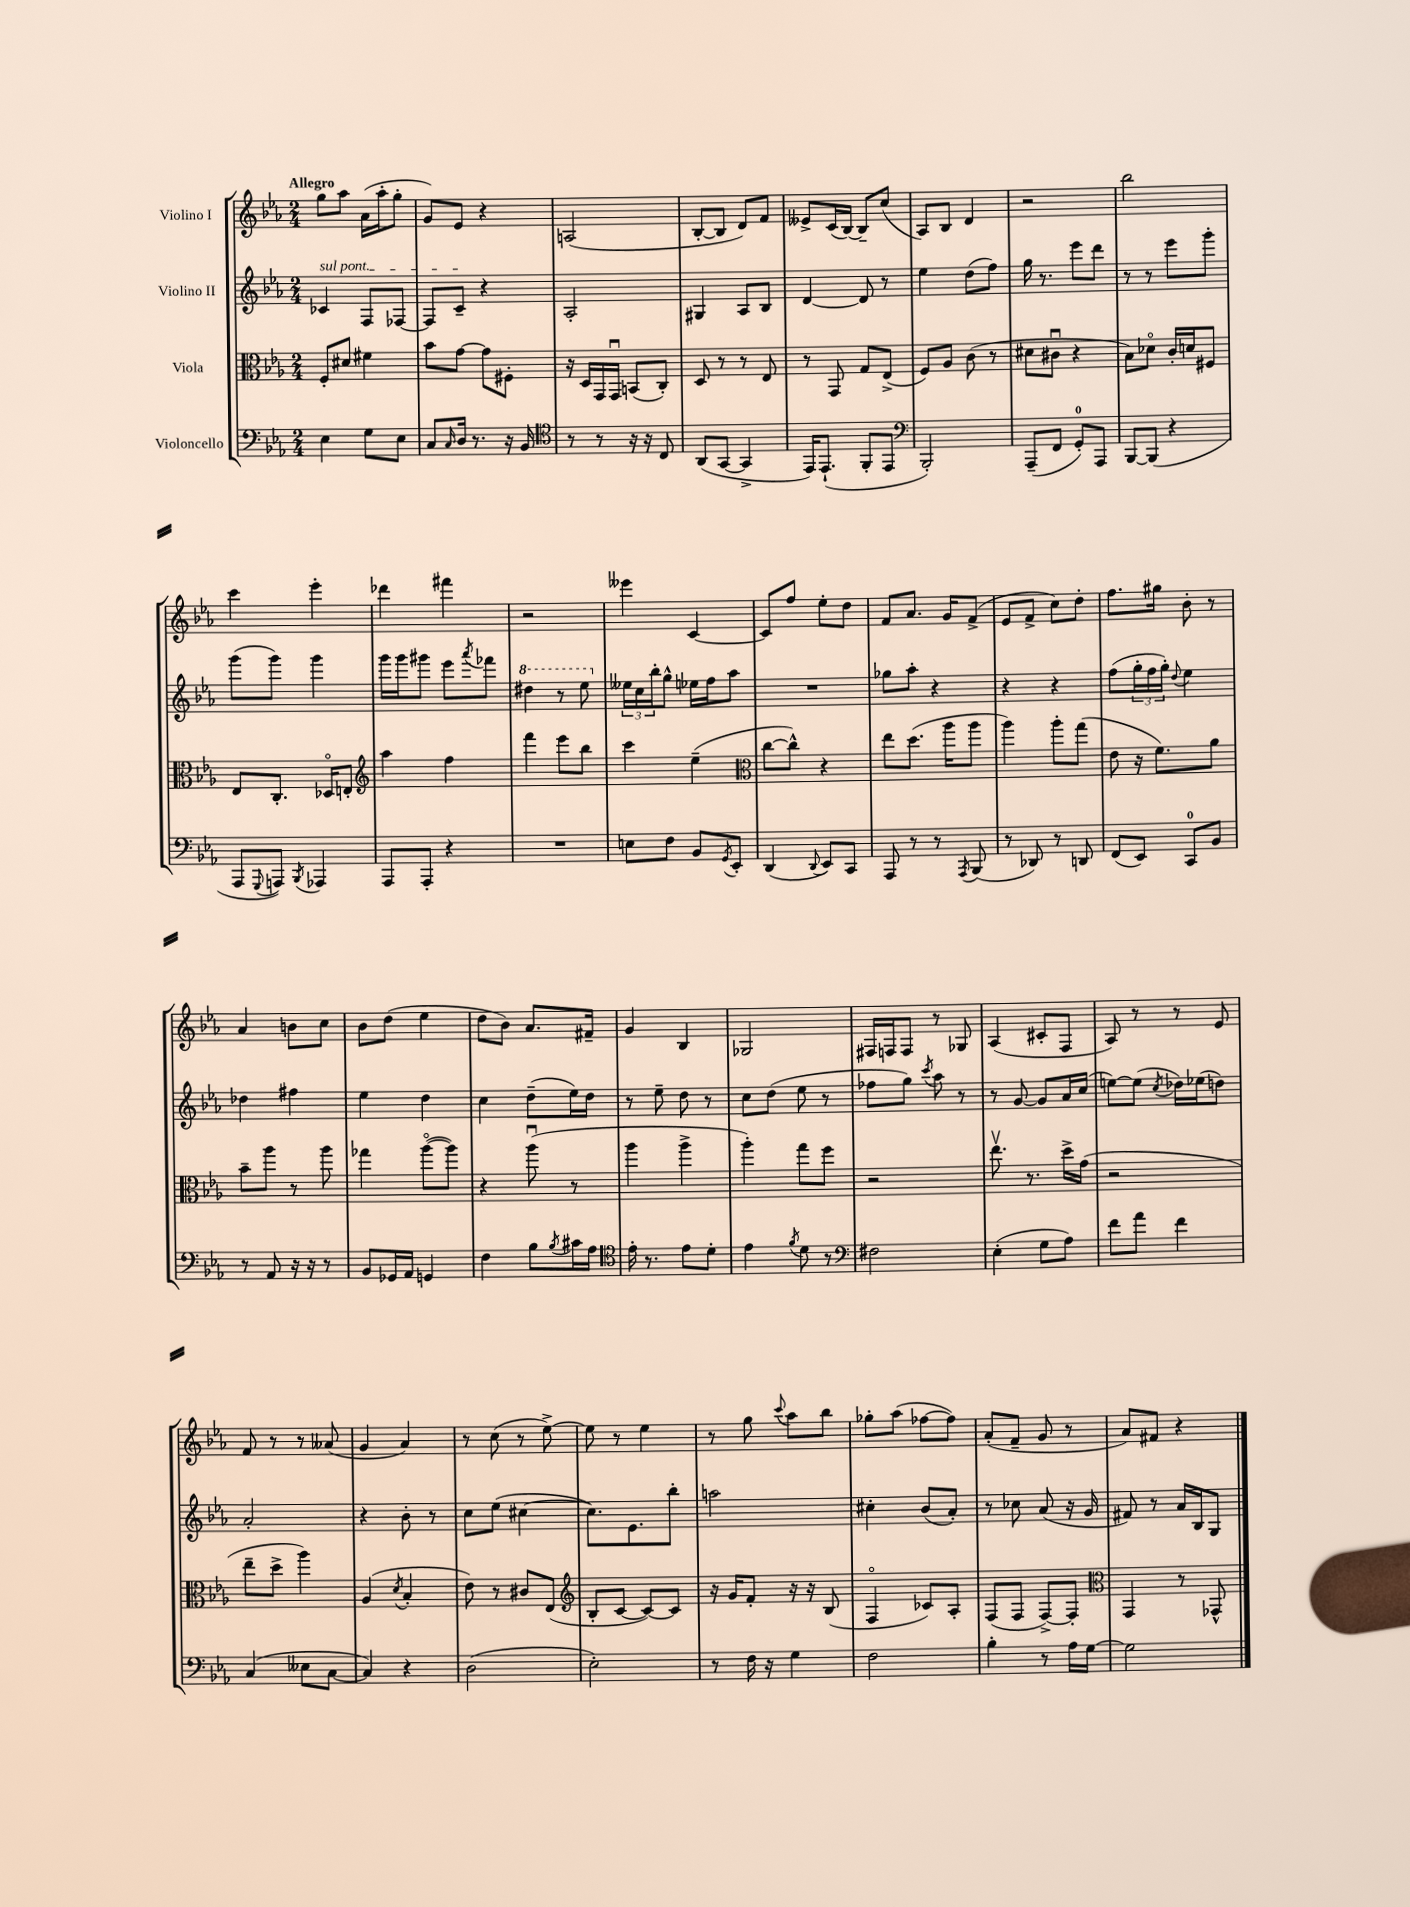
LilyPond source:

<<
\new StaffGroup <<
\new Staff = "s0" \with { instrumentName = "Violino I" } {
    \clef treble \key ees \major \numericTimeSignature \time 2/4 \tempo "Allegro"
    g''8 aes''8 aes'16( aes''16-. g''8-. |
    g'8) ees'8 r4 |
    a2( |
    bes8~-. bes8 d'8) f'8 |
    eeses'8-> c'16( bes16~) bes8-- c''8( |
    aes8) bes8 d'4 |
    r2 |
    bes''2 |
    c'''4 ees'''4-. |
    des'''4 fis'''4 |
    r2 |
    eeses'''4 c'4~ |
    c'8 f''8 ees''8-. d''8 |
    f'8 aes'8. g'16 f'8->( |
    ees'8 f'8-> c''8) d''8-. |
    f''8. gis''16 bes'8-. r8 |
    aes'4 b'8 c''8 |
    bes'8 d''8( ees''4 |
    d''8 bes'8) aes'8. fis'16-- |
    g'4 bes4 |
    ges2 |
    fis16 f16 f8 r8 ges8 |
    aes4( cis'8-. f8 |
    aes8) r8 r8 ees'8 |
    f'8 r8 r8 aeses'8( |
    g'4 aes'4) |
    r8 c''8( r8 ees''8~->) |
    ees''8 r8 ees''4 |
    r8 g''8 \appoggiatura { c'''8 } aes''8 bes''8 |
    ges''8-. aes''8( fes''8~ fes''8) |
    aes'8-.( f'8-- g'8 r8 |
    aes'8) fis'8 r4 \bar "|." |
}
\new Staff = "s1" \with { instrumentName = "Violino II" } {
    \clef treble \key ees \major \numericTimeSignature \time 2/4
    \once \override TextSpanner.bound-details.left.text = \markup { \italic "sul pont." } ces'4\startTextSpan f8 fes8~ |
    fes8 c'8--\stopTextSpan r4 |
    aes2-. |
    gis4 aes8 bes8 |
    d'4~ d'8 r8 |
    ees''4 d''8( f''8) |
    g''16 r8. ees'''8 d'''8 |
    r8 r8 ees'''8 g'''8-. |
    g'''8( g'''8) g'''4 |
    g'''16 g'''16 gis'''8 ees'''8 \acciaccatura { aes'''8 } fes'''8 |
    \ottava #1 dis'''4 r8 ees'''8 \ottava #0 |
    \tuplet 3/2 { eeses''16 c''16 bes''16-. } g''8-^ ees''16 f''16 aes''8 |
    R2 |
    ges''8 aes''8-. r4 |
    r4 r4 |
    f''8( \tuplet 3/2 { g''16-. f''16 g''16-.) } \appoggiatura { d''8 } ees''4 |
    des''4 fis''4 |
    ees''4 d''4 |
    c''4 d''8--( ees''16) d''16 |
    r8 ees''8-- d''8 r8 |
    c''8 d''8( ees''8 r8 |
    fes''8 g''8) \acciaccatura { c'''8 } aes''8 r8 |
    r8 g'8~ g'8 aes'16 c''16( |
    e''8~) e''8( \acciaccatura { c''8 } des''16) ees''16( d''8) |
    aes'2-. |
    r4 bes'8-. r8 |
    c''8 ees''8( cis''4~ |
    cis''8.) ees'8. bes''8-. |
    a''2 |
    cis''4-. bes'8( aes'8-.) |
    r8 ces''8 aes'8( r16 g'16 |
    fis'8) r8 aes'16 bes16 g8 \bar "|." |
}
\new Staff = "s2" \with { instrumentName = "Viola" } {
    \clef alto \key ees \major \numericTimeSignature \time 2/4
    f8-. dis'8 fis'4 |
    bes'8 g'8~ g'8 fis8-. |
    r16 d16 g,16 g,16\downbow b,8( c8-.) |
    d8 r8 r8 ees8 |
    r8 g,8 g8 ees8->( |
    f8) aes8 c'8( r8 |
    dis'8 cis'8\downbow r4 |
    bes8) des'8\flageolet c'16-. d'16 fis8 |
    ees8 c8.-. des16\flageolet e8-. |
    \clef treble aes''4 f''4 |
    f'''4 ees'''8 bes''8 |
    c'''4 ees''4--( |
    \clef alto c''8~ c''8-^) r4 |
    ees''8 d''8.( aes''16 aes''8 |
    aes''4) aes''8-. g''8( |
    ees'8 r16 f'8.) aes'8 |
    bes'8-- aes''8 r8 aes''8 |
    ges''4 aes''8~\flageolet( aes''8) |
    r4 aes''8\downbow( r8 |
    aes''4 aes''4-> |
    aes''4-.) g''8 f''8 |
    r2 |
    ees''8.\upbow r8. d''16-> g'16( |
    r2 |
    ees''8-- d''8-> aes''4) |
    aes4( \acciaccatura { d'8 } bes4-. |
    ees'8) r8 cis'8 ees8( |
    \clef treble bes8-. c'8~ c'8~) c'8 |
    r16 g'16 f'8-. r16 r16 bes8( |
    f4\flageolet ces'8) aes8-. |
    f8( f8 f8~->) f8-. |
    \clef alto g,4 r8 ges,8-^ \bar "|." |
}
\new Staff = "s3" \with { instrumentName = "Violoncello" } {
    \clef bass \key ees \major \numericTimeSignature \time 2/4
    ees4 g8 ees8 |
    c8 \grace { c16 } d16 r8. r16 bes,16 |
    \clef tenor r8 r8 r16 r16 c8 |
    aes,8( g,8~ g,4-> |
    ees,16) ees,8.-!( f,8-. ees,8 |
    \clef bass bes,,2-.) |
    aes,,8--( f,8 g,8-0-.) aes,,8 |
    bes,,8~ bes,,8( r4 |
    aes,,8 \appoggiatura { g,,8 } a,,8) \acciaccatura { bes,,8 } aes,,4 |
    aes,,8 aes,,8-. r4 |
    R2 |
    e8 f8 bes,8 \acciaccatura { g,8 } ees,8-. |
    d,4( \appoggiatura { d,8 } ees,8) c,8 |
    aes,,8 r8 r8 \acciaccatura { aes,,8 } bes,,8( |
    r8 des,8) r8 d,8 |
    f,8( ees,8) c,8-0 bes,8 |
    r8 aes,8 r16 r16 r8 |
    bes,8 ges,16 aes,16 g,4 |
    f4 bes8 \acciaccatura { bes8 } cis'16 aes16 |
    \clef tenor ees'16-. r8. ees'8 d'8-. |
    ees'4 \acciaccatura { f'8 } d'8 r8 |
    \clef bass fis2 |
    ees4-.( g8 aes8) |
    f'8 aes'8 f'4 |
    c4( eeses8 c8~ |
    c4) r4 |
    d2( |
    ees2-.) |
    r8 f16 r16 g4 |
    f2 |
    bes4-. r8 aes16 g16~ |
    g2 \bar "|." |
}
>>
>>
\layout { \context { \Score \remove "Bar_number_engraver" } }
